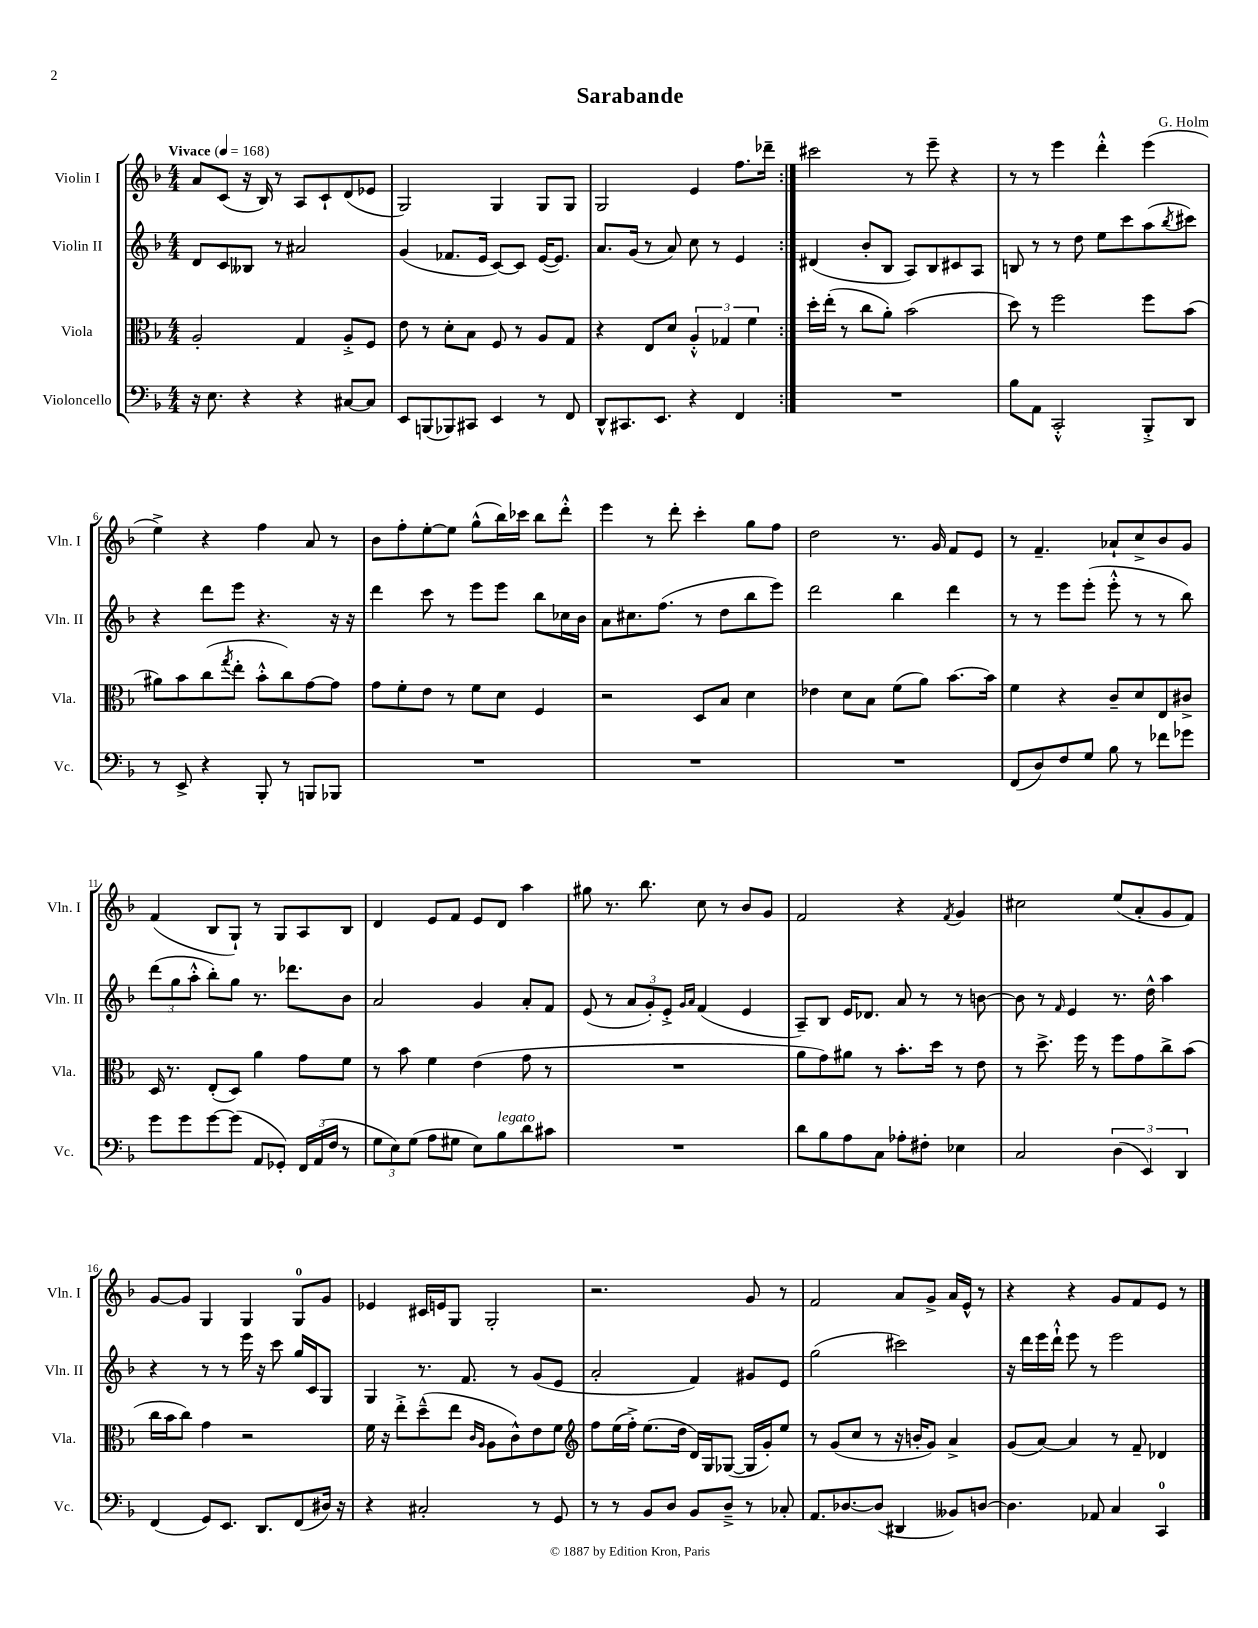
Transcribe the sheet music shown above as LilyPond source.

\header { title = "Sarabande" composer = "G. Holm" }
<<
\new StaffGroup <<
\new Staff = "s0" \with { instrumentName = "Violin I" shortInstrumentName = "Vln. I" } {
    \clef treble \key f \major \numericTimeSignature \time 4/4 \tempo "Vivace" 4 = 168
    \repeat volta 2 { a'8 c'8( r16 bes16) r8 a8 c'8-! d'8( ees'8 |
    g2) g4 g8 g8 |
    g2 e'4 f''8. des'''16-- | }
    cis'''2 r8 e'''8-- r4 |
    r8 r8 e'''4 d'''4-.-^ e'''4( |
    e''4->) r4 f''4 a'8 r8 |
    bes'8 f''8-. e''8~-. e''8 g''8-^( bes''16) ces'''16 bes''8 d'''8-.-^ |
    e'''4 r8 d'''8-. c'''4-. g''8 f''8 |
    d''2 r8. g'16 f'8 e'8 |
    r8 f'4.-- aes'8-! c''8-> bes'8 g'8 |
    f'4( bes8 g8-!) r8 g8 a8 bes8 |
    d'4 e'8 f'8 e'8 d'8 a''4 |
    gis''8 r8. bes''8. c''8 r8 bes'8 g'8 |
    f'2 r4 \acciaccatura { f'8 } g'4 |
    cis''2 e''8( a'8-. g'8 f'8) |
    g'8~ g'8 g4 g4 g8-0 g'8 |
    ees'4 cis'16 e'16 g8 g2-. |
    r2. g'8 r8 |
    f'2 a'8 g'8-> a'16 e'16-^ r8 |
    r4 r4 g'8 f'8 e'8 r8 \bar "|." |
}
\new Staff = "s1" \with { instrumentName = "Violin II" shortInstrumentName = "Vln. II" } {
    \clef treble \key f \major \numericTimeSignature \time 4/4
    \repeat volta 2 { d'8 c'8 beses8 r8 ais'2 |
    g'4( fes'8. e'16 c'8~) c'8 e'16~( e'8.) |
    a'8. g'16( r8 a'8) c''8 r8 e'4 | }
    dis'4( bes'8-. bes8 a8) bes8 cis'8 a8 |
    b8 r8 r8 d''8 e''8 c'''8 a''8( \acciaccatura { bes''8 } cis'''8) |
    r4 d'''8 e'''8 r4. r16 r16 |
    d'''4 c'''8 r8 e'''8 e'''8 bes''8 ces''16 bes'16 |
    a'8 cis''8. f''8.( r8 d''8 bes''8 e'''8) |
    d'''2 bes''4 d'''4 |
    r8 r8 e'''8 e'''8-.( e'''8-.-^ r8 r8 bes''8) |
    \tuplet 3/2 { d'''8( g''8 a''8-.-^ } bes''8-.) g''8 r8. des'''8. bes'8 |
    a'2 g'4 a'8-. f'8 |
    e'8( r8 \tuplet 3/2 { a'8 g'8-.) e'8-.-> } \grace { g'16 a'16 } f'4( e'4 |
    a8--) bes8 e'16 des'8. a'8 r8 r8 b'8~ |
    b'8 r8 \grace { f'16 } e'4 r8. d''16-^ a''4 |
    r4 r8 r8 e'''16 r16 c'''8 g''16 c'16 g8 |
    g4 r8. f'8. r8 g'8( e'8 |
    a'2-. f'4) gis'8 e'8 |
    g''2( cis'''2) |
    r16 d'''16 e'''16 d'''16-!-^ e'''8 r8 e'''2 \bar "|." |
}
\new Staff = "s2" \with { instrumentName = "Viola" shortInstrumentName = "Vla." } {
    \clef alto \key f \major \numericTimeSignature \time 4/4
    \repeat volta 2 { a2-. g4 a8-.-> f8 |
    e'8 r8 d'8-. bes8 f8 r8 a8 g8 |
    r4 e8 d'8 \tuplet 3/2 { a4-.-^ ges4 f'4 } | }
    d''16-. e''16-.( r8 c''8 a'8-.) bes'2( |
    d''8) r8 f''2 f''8 bes'8( |
    ais'8) bes'8 c''8( \acciaccatura { g''8 } e''8-. bes'8-.-^ c''8) g'8~ g'8 |
    g'8 f'8-. e'8 r8 f'8 d'8 f4 |
    r2 d8 bes8 d'4 |
    ees'4 d'8 bes8 f'8( a'8) bes'8.~ bes'16 |
    f'4 r4 c'8-- d'8 e8 cis'8-> |
    d16 r8. e8-.( d8) a'4 g'8 f'8 |
    r8 bes'8 f'4 e'4( g'8 r8 |
    R1 |
    a'8 g'8) ais'8 r8 bes'8.-. d''16 r8 e'8 |
    r8 d''8.-> f''16 r8 f''8 g'8 c''8-> bes'8( |
    c''16 bes'16 c''8) g'4 r2 |
    f'16 r16 e''8-.-> d''8---^( e''8 \grace { c'16 a16 } a8 c'8-^) e'8 f'8 |
    \clef treble f''8 e''16( f''16-.->) e''8.( d''16 d'16) g16 ges8~( ges16 g'16-.) e''8 |
    r8 g'8( c''8 r8 r16 b'16-. g'8) a'4-> |
    g'8( a'8~) a'4 r8 f'8-- des'4 \bar "|." |
}
\new Staff = "s3" \with { instrumentName = "Violoncello" shortInstrumentName = "Vc." } {
    \clef bass \key f \major \numericTimeSignature \time 4/4
    \repeat volta 2 { r16 e8. r4 r4 cis8~ cis8 |
    e,8 b,,8( bes,,8) cis,8 e,4 r8 f,8 |
    d,8-^ cis,8. e,8. r4 f,4 | }
    R1 |
    bes8 a,8 c,2-.-^ bes,,8-.-> d,8 |
    r8 e,8-> r4 bes,,8-. r8 b,,8 bes,,8 |
    R1 |
    R1 |
    R1 |
    f,8( d8) f8 g8 bes8 r8 fes'8 ges'8 |
    g'8 g'8 g'8~ g'8( a,8 ges,8-.) \tuplet 3/2 { f,16 a,16( f16 } r8 |
    \tuplet 3/2 { g8 e8) g8( } a8 gis8 e8) bes8^\markup { \italic "legato" } d'8 cis'8 |
    R1 |
    d'8 bes8 a8 c8 aes8-. fis8-. ees4 |
    c2 \tuplet 3/2 { d4( e,4) d,4 } |
    f,4( g,8) e,8. d,8. f,8( dis16) r16 |
    r4 cis2-. r8 g,8 |
    r8 r8 bes,8 d8 bes,8 d8---> r8 ces8-. |
    a,8. des8.~ des8( dis,4 beses,8) d8~ |
    d4. aes,8 c4 c,4-0 \bar "|." |
}
>>
>>
